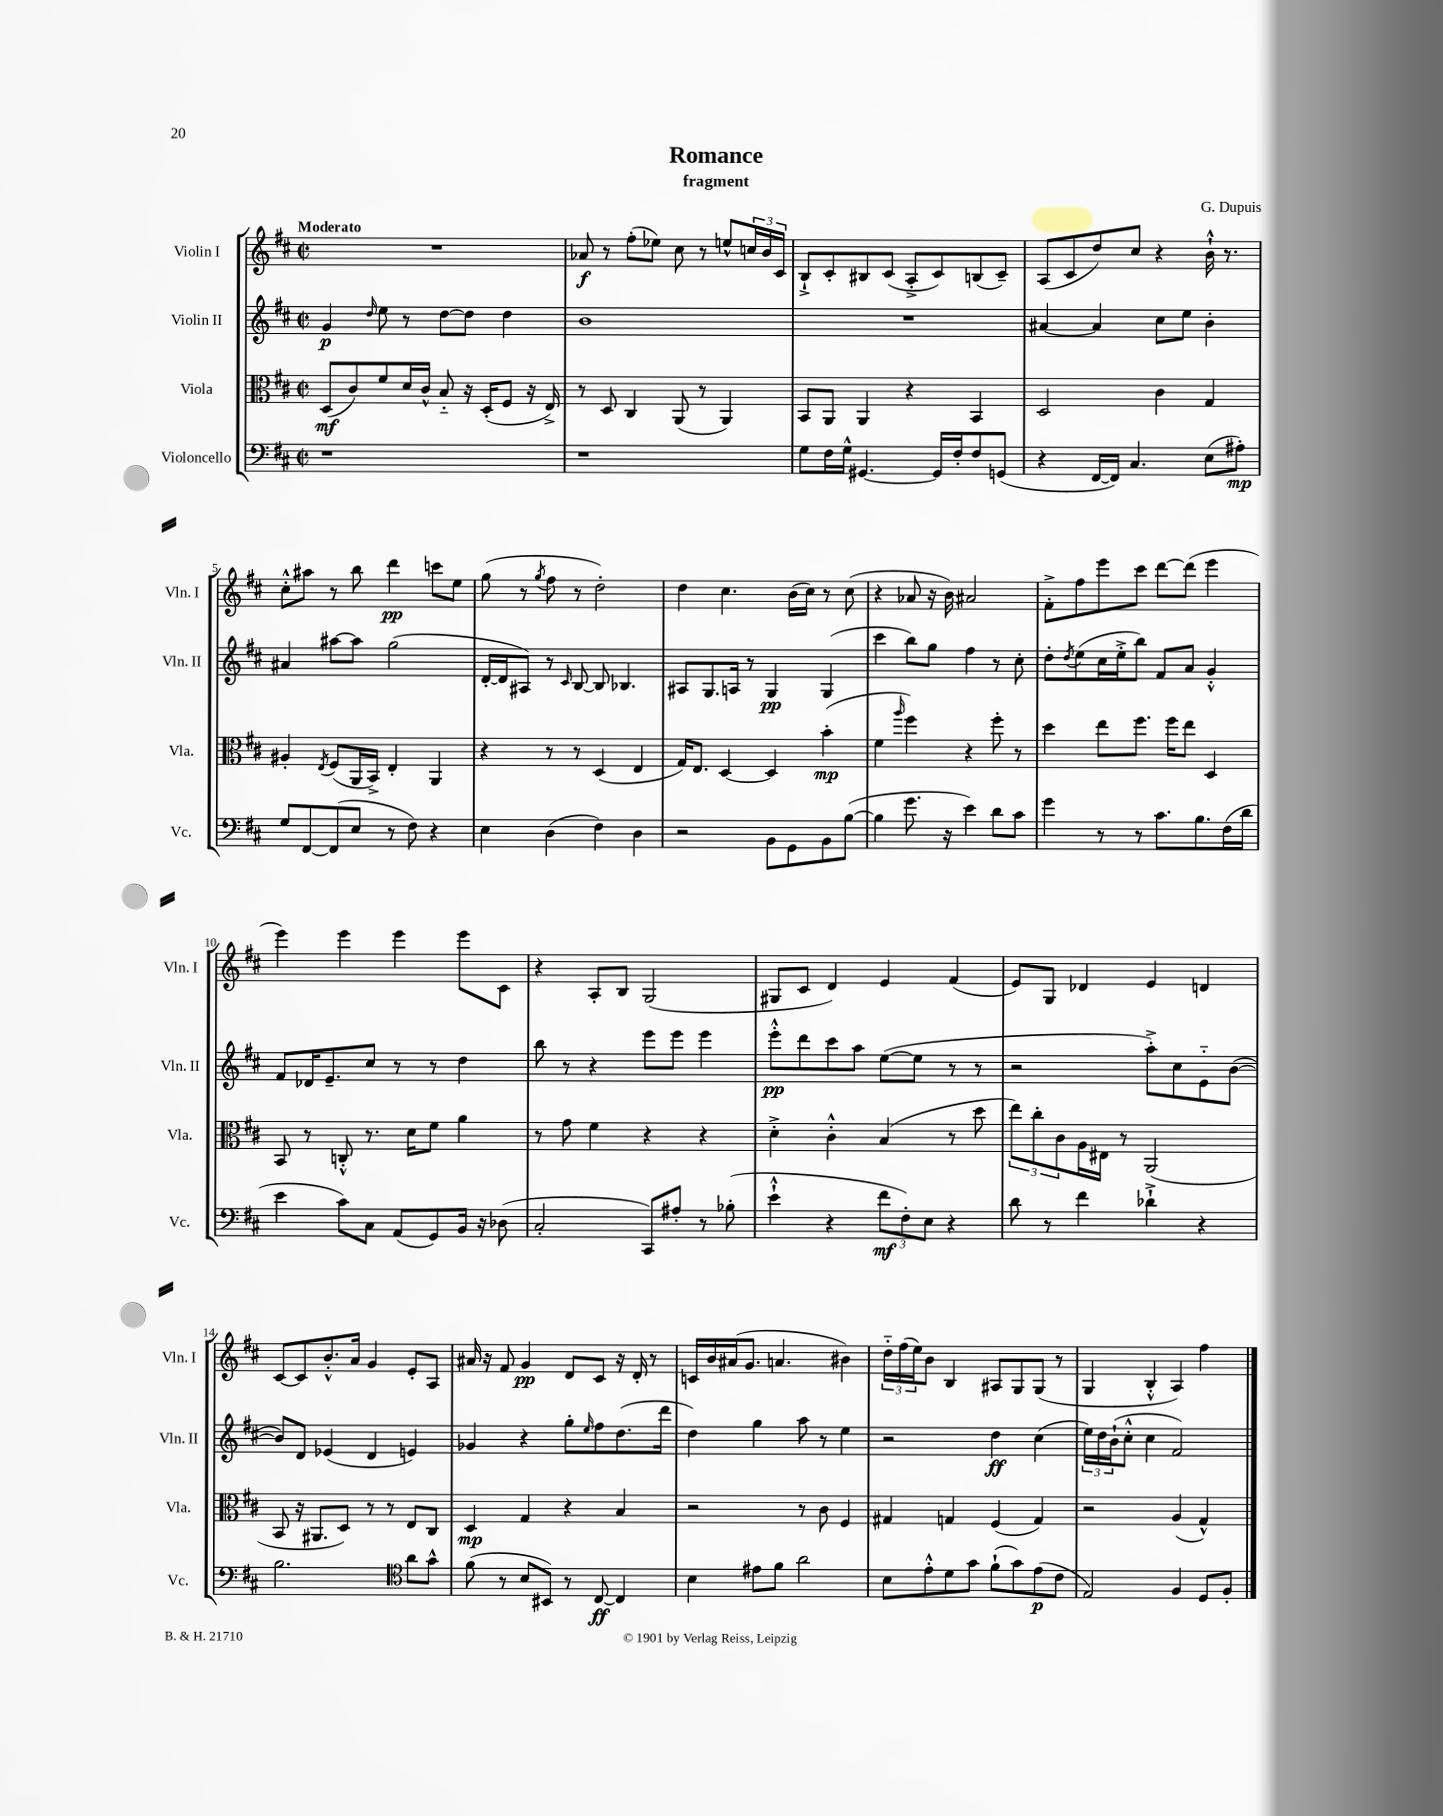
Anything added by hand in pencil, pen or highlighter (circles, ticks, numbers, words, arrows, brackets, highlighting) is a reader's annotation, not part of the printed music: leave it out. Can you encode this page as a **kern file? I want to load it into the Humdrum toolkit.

**kern	**dynam	**kern	**dynam	**kern	**dynam	**kern	**dynam
*part4	*part4	*part3	*part3	*part2	*part2	*part1	*part1
*staff4	*staff4	*staff3	*staff3	*staff2	*staff2	*staff1	*staff1
*I"Violoncello	*	*I"Viola	*	*I"Violin II	*	*I"Violin I	*
*I'Vc.	*	*I'Vla.	*	*I'Vln. II	*	*I'Vln. I	*
*clefF4	*	*clefC3	*	*clefG2	*	*clefG2	*
*k[f#c#]	*	*k[f#c#]	*	*k[f#c#]	*	*k[f#c#]	*
*M2/2	*	*M2/2	*	*M2/2	*	*M2/2	*
*met(c|)	*	*met(c|)	*	*met(c|)	*	*met(c|)	*
=1	=1	=1	=1	=1	=1	=1	=1
!	!	!	!	!	!	!LO:TX:a:B:t=Moderato	!
1r	.	(8D/L	mf	4g/	p	1r	.
.	.	8c#/)	.	.	.	.	.
.	.	.	.	16qqdd/	.	.	.
.	.	8f#/	.	8ee\	.	.	.
.	.	16d/L	.	8r	.	.	.
.	.	16c#^^/JJ	.	.	.	.	.
.	.	8B/	.	[8dd\L	.	.	.
.	.	16r	.	8dd\J]	.	.	.
.	.	(16D'/KL	.	.	.	.	.
.	.	8F#/J	.	4dd\	.	.	.
.	.	16r	.	.	.	.	.
.	.	16E^/)	.	.	.	.	.
=2	=2	=2	=2	=2	=2	=2	=2
1r	.	8r	.	1b	.	8a-X/	f
.	.	8D/	.	.	.	8r	.
.	.	4C#/	.	.	.	(8ff#'\L	.
.	.	.	.	.	.	8ee-X\J)	.
.	.	(8AA/	.	.	.	8cc#\	.
.	.	8r	.	.	.	8r	.
.	.	4AA/)	.	.	.	8een^^/L	.
.	.	.	.	.	.	24ccn/L	.
.	.	.	.	.	.	24b/	.
.	.	.	.	.	.	24c#/JJ	.
=3	=3	=3	=3	=3	=3	=3	=3
8G\L	.	8BB/L	.	1r	.	8B`^/L	.
16F#\L	.	8AA/J	.	.	.	8c#'/	.
16G^^\JJ	.	.	.	.	.	.	.
[4.GG#X/	.	4AA/	.	.	.	8B#X/	.
.	.	.	.	.	.	(8c#/J	.
.	.	4r	.	.	.	8A'^/L	.
16GG#/LL]	.	.	.	.	.	8c#/)	.
16F#'/J	.	.	.	.	.	.	.
8F#/	.	4BB/	.	.	.	(8Bn/	.
(8GGn/J	.	.	.	.	.	8c#~/J)	.
=4	=4	=4	=4	=4	=4	=4	=4
4r	.	2D/	.	[4a#X/	.	(8A/L	.
.	.	.	.	.	.	8c#/	.
[16FF#/LL	.	.	.	4a#/]	.	8dd/)	.
16FF#/JJ])	.	.	.	.	.	.	.
4.C#/	.	.	.	.	.	8cc#/J	.
.	.	4c#\	.	8cc#\L	.	4r	.
.	.	.	.	8ee\J	.	.	.
(8E\L	.	4G/	.	4b'\	.	16b`^^\	.
.	.	.	.	.	.	8.r	.
8A#X'\J)	mp	.	.	.	.	.	.
!!LO:LB:g=z
=5	=5	=5	=5	=5	=5	=5	=5
8G/L	.	4A#X'/	.	4a#X/	.	8cc#'^^\L	.
[8FF#/	.	.	.	.	.	8aa#X\J	.
.	.	8qE/	.	.	.	.	.
(8FF#/]	.	(8F#/L	.	[8aa#X\L	.	8r	.
8E/J	.	16AA/L	.	8aa#\J]	.	8bb\	.
.	.	16BB^/JJ)	.	.	.	.	.
8r	.	4E'/	.	(2gg\	.	4ddd\	pp
8F#\)	.	.	.	.	.	.	.
4r	.	4AA/	.	.	.	8cccn\L	.
.	.	.	.	.	.	8ee\J	.
=6	=6	=6	=6	=6	=6	=6	=6
4E\	.	4r	.	[16d'/LL	.	(8gg\	.
.	.	.	.	16d/J]	.	.	.
.	.	.	.	8A#X/J)	.	8r	.
.	.	.	.	.	.	8qgg/	.
(4D\	.	8r	.	8r	.	8ff#\	.
.	.	.	.	16qqc#/	.	.	.
.	.	8r	.	[8B/	.	8r	.
4F#\)	.	(4D/	.	8B/]	.	2dd'\)	.
.	.	.	.	4.B-X/	.	.	.
4D\	.	4E/	.	.	.	.	.
=7	=7	=7	=7	=7	=7	=7	=7
2r	.	16G/KL)	.	8A#X/L	.	4dd\	.
.	.	8.E/J	.	.	.	.	.
.	.	.	.	8.G/	.	.	.
.	.	[4D/	.	.	.	4.cc#\	.
.	.	.	.	16An/Jk	.	.	.
.	.	.	.	8r	.	.	.
8BB\L	.	4D/]	.	4G/	pp	.	.
8GG\	.	.	.	.	.	(16b\LL	.
.	.	.	.	.	.	16cc#\JJ)	.
8BB\	.	(4b'\	mp	(4G/	.	8r	.
([8B\J	.	.	.	.	.	(8cc#\	.
=8	=8	=8	=8	=8	=8	=8	=8
4B\]	.	4f#\	.	4ccc#\	.	4r	.
.	.	16qqaa/	.	.	.	.	.
8.g\	.	4ff#\)	.	8bb\L)	.	8a-X/	.
.	.	.	.	8gg\J	.	16r	.
16r	.	.	.	.	.	16b\)	.
4e\)	.	4r	.	4ff#\	.	2a#X/	.
8d\L	.	8ff#'\	.	8r	.	.	.
8c#\J	.	8r	.	8cc#'\	.	.	.
=9	=9	=9	=9	=9	=9	=9	=9
4g\	.	4dd\	.	8dd'\L	.	8f#'^\L	.
.	.	.	.	8qdd/	.	.	.
.	.	.	.	(8ee\	.	8ff#\	.
8r	.	8ee\L	.	16cc#\L	.	8eee\	.
.	.	.	.	16ee'^\J	.	.	.
8r	.	8.ff#\J	.	8bb\J)	.	8ccc#\J	.
8.c#\L	.	.	.	8f#/L	.	[8ddd\L	.
.	.	16ff#\KL	.	.	.	.	.
.	.	8ee\J	.	8a/J	.	(8ddd\J]	.
8.B\	.	.	.	.	.	.	.
.	.	4D/	.	4g'^^/	.	4eee\	.
(16F#\L	.	.	.	.	.	.	.
16d\JJ	.	.	.	.	.	.	.
!!LO:LB:g=z
=10	=10	=10	=10	=10	=10	=10	=10
4e\	.	8BB/	.	8f#/L	.	4eee\)	.
.	.	8r	.	16d-X/K	.	.	.
.	.	.	.	8.e~/	.	.	.
8c#\L)	.	8Cn'^^/	.	.	.	4eee\	.
8C#\J	.	8.r	.	8cc#/J	.	.	.
(8AA/L	.	.	.	8r	.	4eee\	.
.	.	16d\KL	.	.	.	.	.
8GG/)	.	8f#\J	.	8r	.	.	.
16BB/Jk	.	4a\	.	4dd\	.	8eee\L	.
16r	.	.	.	.	.	.	.
(8D-X\	.	.	.	.	.	8c#\J	.
=11	=11	=11	=11	=11	=11	=11	=11
2C#'/	.	8r	.	8bb\	.	4r	.
.	.	8g\	.	8r	.	.	.
.	.	4f#\	.	4r	.	8A'/L	.
.	.	.	.	.	.	8B/J	.
8CC#/L)	.	4r	.	8eee\L	.	(2G/	.
8A#X'/J	.	.	.	8eee\J	.	.	.
8r	.	4r	.	4eee\	.	.	.
(8B-X'\	.	.	.	.	.	.	.
=12	=12	=12	=12	=12	=12	=12	=12
4e`^^\	.	4d'^\	.	8eee'^^\L	pp	8G#X/L	.
.	.	.	.	8ddd\	.	8c#/J	.
4r	.	4c#'^^\	.	8ccc#\	.	4d/)	.
.	.	.	.	8aa\J	.	.	.
12f#\L	mf	(4B/	.	([8ee\L	.	4e/	.
12F#'\)	.	.	.	.	.	.	.
.	.	.	.	8ee\J]	.	.	.
12E\J	.	.	.	.	.	.	.
4r	.	8r	.	8r	.	(4f#/	.
.	.	8dd\	.	8r	.	.	.
=13	=13	=13	=13	=13	=13	=13	=13
8d\	.	12ee\L)	.	2r	.	8e/L)	.
.	.	12cc#'\	.	.	.	.	.
8r	.	.	.	.	.	8G/J	.
.	.	12c#\	.	.	.	.	.
4f#\	.	16A\L	.	.	.	4d-X/	.
.	.	16E#X\JJ	.	.	.	.	.
.	.	8r	.	.	.	.	.
4d-X`^\	.	(2AA/	.	8aa'^\L)	.	4e/	.
.	.	.	.	8cc#\	.	.	.
4r	.	.	.	8e\	.	4dn/	.
.	.	.	.	([8b\J	.	.	.
!!LO:LB:g=z
=14	=14	=14	=14	=14	=14	=14	=14
2.B\	.	8BB/	.	8b/L])	.	[8c#/L	.
.	.	16r	.	8d/J	.	8c#/]	.
.	.	8.AA#X/L	.	.	.	.	.
.	.	.	.	(4e-X/	.	8.b'^^/	.
.	.	8D/J)	.	.	.	.	.
.	.	.	.	.	.	16a/Jk	.
.	.	8r	.	4d/	.	4g/	.
.	.	8r	.	.	.	.	.
*clefC4	*	*	*	*	*	*	*
8a\L	.	8E/L	.	4en/)	.	8e'/L	.
8g^^\J	.	8C#/J	.	.	.	8A/J	.
=15	=15	=15	=15	=15	=15	=15	=15
(8f#\	.	4D/	mp	4g-X/	.	16a#X/	.
.	.	.	.	.	.	16r	.
8r	.	.	.	.	.	8f#/	.
8B/L	.	4G/	.	4r	.	4g/	pp
8BB#X/J)	.	.	.	.	.	.	.
8r	.	4r	.	8gg'\L	.	8d/L	.
.	.	.	.	16qqee/	.	.	.
[8C#/	ff	.	.	8ff#\	.	8c#/J	.
4C#/]	.	4B/	.	(8.dd\	.	16r	.
.	.	.	.	.	.	16d'/	.
.	.	.	.	.	.	8r	.
.	.	.	.	16ddd\Jk	.	.	.
=16	=16	=16	=16	=16	=16	=16	=16
4B\	.	2r	.	4dd\)	.	16cn/LL	.
.	.	.	.	.	.	16b/	.
.	.	.	.	.	.	(16a#X/J	.
.	.	.	.	.	.	8.g/J	.
8e#X\L	.	.	.	4gg\	.	.	.
8f#\J	.	.	.	.	.	4.an/	.
2a\	.	8r	.	8aa\	.	.	.
.	.	8c#\	.	8r	.	.	.
.	.	4F#/	.	4ee\	.	4b#X\)	.
=17	=17	=17	=17	=17	=17	=17	=17
8B\L	.	4G#X/	.	2r	.	24dd\LL	.
.	.	.	.	.	.	(24ff#\	.
.	.	.	.	.	.	24ee\J)	.
8e'^^\	.	.	.	.	.	8b\J	.
8d\	.	4Gn/	.	.	.	4B/	.
8g\J	.	.	.	.	.	.	.
(8f#`\L	.	(4F#/	.	4dd\	ff	8A#X/L	.
8g\)	.	.	.	.	.	8G/	.
(8e\	p	4G/)	.	(4cc#\	.	(8G/J	.
8c#\J	.	.	.	.	.	8r	.
=18	=18	=18	=18	=18	=18	=18	=18
2E/)	.	2r	.	24ee\LL)	.	4G/	.
.	.	.	.	24dd\	.	.	.
.	.	.	.	(24b`\J	.	.	.
.	.	.	.	8cc#'^^\J	.	.	.
.	.	.	.	4cc#\	.	4B'^^/	.
4F#/	.	(4A/	.	2f#/)	.	4A/)	.
8D/L	.	4G^^/)	.	.	.	4ff#\	.
8F#'/J	.	.	.	.	.	.	.
==	==	==	==	==	==	==	==
*-	*-	*-	*-	*-	*-	*-	*-
